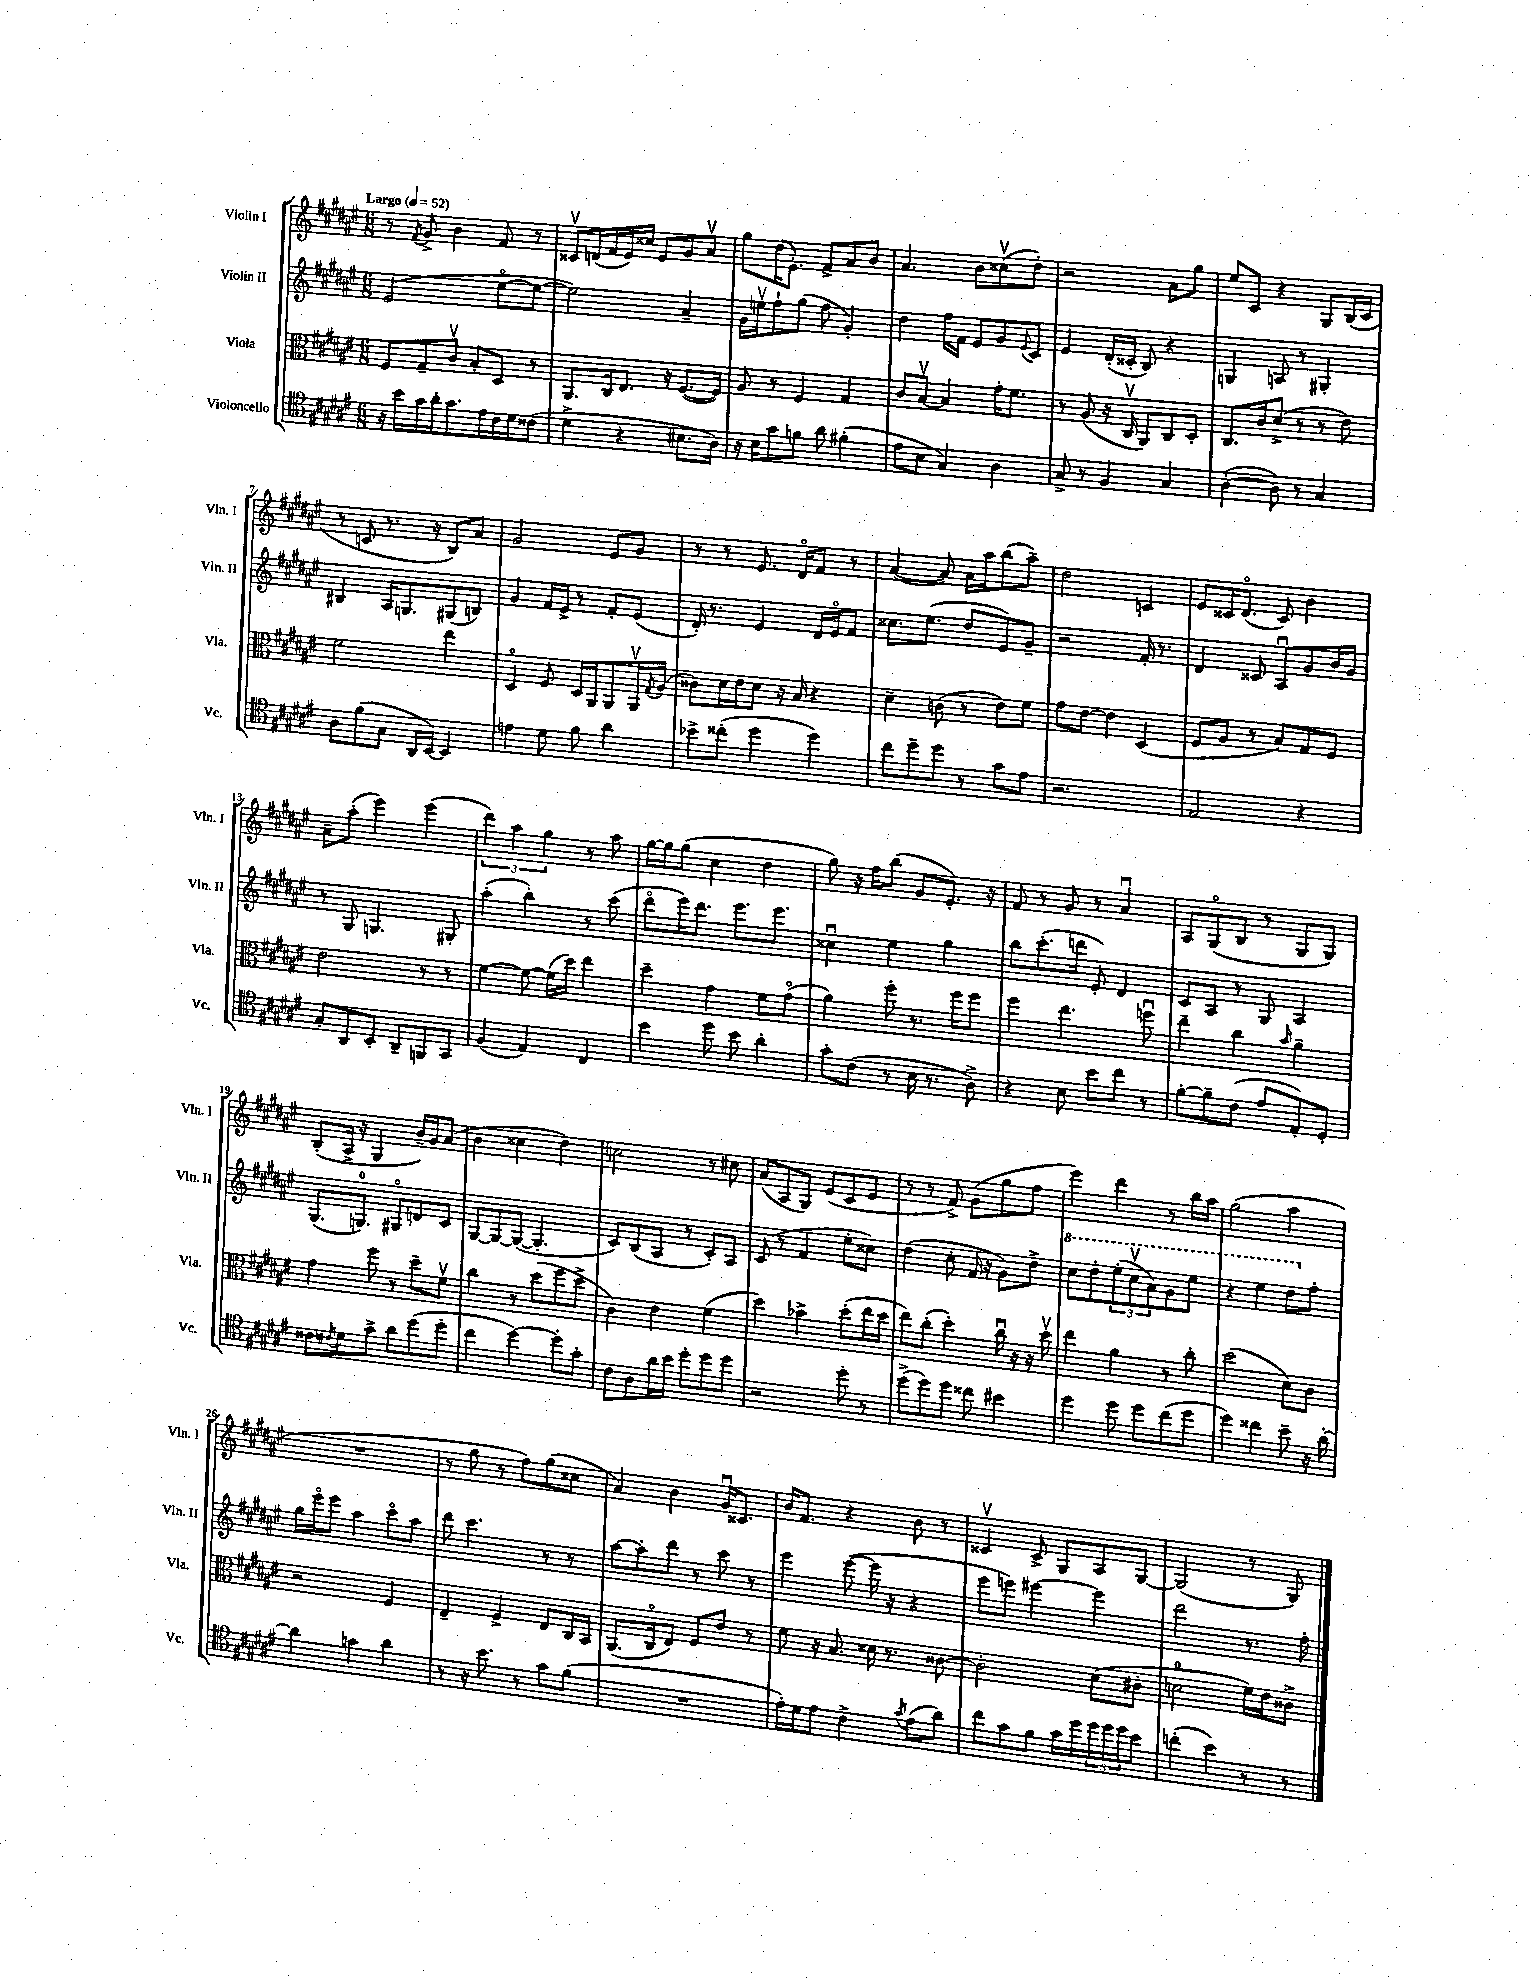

**kern	**kern	**kern	**kern
*part4	*part3	*part2	*part1
*staff4	*staff3	*staff2	*staff1
*I"Violoncello	*I"Viola	*I"Violin II	*I"Violin I
*I'Vc.	*I'Vla.	*I'Vln. II	*I'Vln. I
*clefC4	*clefC3	*clefG2	*clefG2
*k[f#c#g#d#a#e#]	*k[f#c#g#d#a#e#]	*k[f#c#g#d#a#e#]	*k[f#c#g#d#a#e#]
*M6/8	*M6/8	*M6/8	*M6/8
*MM52	*MM52	*MM52	*MM52
=1	=1	=1	=1
!	!	!	!LO:TX:a:B:t=Largo
16r	8F#/L	(2e#/	8r
16b\LL	.	.	.
.	.	.	8qf#/
16g#\	8G#~/	.	8g#^/
16a#'\J	.	.	.
8.g#\	8c#v/J	.	4b\
.	8B'/L	.	.
16e#\L	.	.	.
16c#\	8D#/J	[8ee#\L	8f#/
16d#\J	.	.	.
(8c##X\J	8r	8ee#\J_	8r
=2	=2	=2	=2
4d#^\	8.AA#/L	2ee#\])	8c##Xv/L
.	.	.	(16dn/L
.	16C#/k	.	16f#/
4r	8.E#/J	.	16e#/)
.	.	.	16cc##X/JJ
.	.	.	8e#/L
.	16r	.	.
8.B#X\L	([8.F#/L	4a#~/	8g#/
.	.	.	8a#v/J
16A#\Jk)	16F#/Jk])	.	.
=3	=3	=3	=3
16r	8A#/	16g#\LL	8gg#\L
16B\KL	.	16eenv\J	.
8g#\	8r	8ff#`\	(16dd#\K
.	.	.	8.e#'\J)
8fn\J	4F#/	(8gg#\J	.
8a#\	.	8ff#\	8f#^/L
(4f#X'\	4G#/	4g#'/)	8a#/
.	.	.	8b/J
=4	=4	=4	=4
8e#\L	8c#/L	4dd#\	4.a#/
8B\J	[8Bv/J	.	.
4G#/)	4B/]	16ff#\LL	.
.	.	16f#\JJ	.
.	.	8e#/L	8b\L
4A#\	16g#'\KL	8g#/	(8cc##Xv\
.	8.f#\J	.	.
.	.	8qqe#/	.
.	.	8c#/J	8dd#'\J)
=5	=5	=5	=5
8G#^/	8r	4e#/	2r
8r	(8A#/	.	.
4F#/	16r	(16d#'/LL	.
.	16C#v/	16c##X'/JJ	.
.	8AA#/L)	8B/)	.
4G#/	8C#/	4r	8a#\L
.	8D#'/J	.	8gg#\J
=6	=6	=6	=6
([4A#'\	8.C#/L	4Gn/	8ee#/L
.	.	.	8c#/J
.	16c#/k	.	.
8A#\])	(8d#^/J	8An/	4r
8r	8r	8r	.
4G#/	8r	4G#X'/	8G#/L
.	8e#\)	.	(16B/L
.	.	.	16c#/JJ
!!LO:LB:g=z
=7	=7	=7	=7
8A#\L	2f#\	4B#X/	8r
(8f#\	.	.	8cn/
8G#\J	.	16A#/KL	8.r
.	.	8.Gn/	.
16AA#/LL	.	.	.
[16BB/JJ)	.	.	16r
4BB/]	4ee#\	(8G#X/	8B/L)
.	.	8Bn/J)	8a#/J
=8	=8	=8	=8
4en\	4D#/	4g#/	2g#/
8d#\	8F#/	16f#/LL	.
.	.	16e#^/JJ	.
8f#\	16D#/LL	8r	.
.	16AA#/J	.	.
4a#\	8AA#/	8f#'/L	8e#/L
.	16AA#v/L	(8e#/J	8g#/J
.	8qG#/	.	.
.	(16A#/JJ	.	.
=9	=9	=9	=9
8b-X^\L	8c##X\L)	16d#'/)	8r
.	.	8.r	.
(8cc##X'\J	16d#\L	.	8r
.	16e#\J	.	.
4dd#\	8d#\J	4e#/	8.e#/
.	16r	.	.
.	16B/	.	16d#/KL
4dd#\)	4r	16d#/LL	8f#/J
.	.	16e#/J	.
.	.	8f#/J	8r
=10	=10	=10	=10
8cc#\L	4d#~\	8.cc##X\L	([4a#/
8dd#~\	.	.	.
.	.	(8.ee#\J	.
8dd#\J	(8cn\	.	8a#/])
8r	8r	8dd#/L	16a#\LL
.	.	.	16aa#\J
8g#\L	8e#\L)	8e#/)	(8bb\
8e#\J	8f#\J	8g#~/J	8aa#~\J)
=11	=11	=11	=11
2.r	8g#\L	2r	2dd#\
.	[8e#\J	.	.
.	4e#\]	.	.
.	(4D#/	16f#'/	4cn/
.	.	8.r	.
=12	=12	=12	=12
2E#/	8F#/L	4d#/	8e#/L
.	8A#/J	.	16c##X/K
.	.	.	(8.d#/J
.	8r	8c##X/	.
.	8B/L)	8A#u/L	8c##/)
4r	8G#/	8g#/	4b\
.	8F#/J	16b/L	.
.	.	16g#/JJ	.
!!LO:LB:g=z
=13	=13	=13	=13
8G#'/L	2e#\	8r	8a#~\L
8AA#/	.	8G#/	(8aa#'\J
8BB'/J	.	4.Gn/	4eee#\)
8AA#~/L	.	.	.
8FFn/	8r	.	(4eee#\
8GG#/J	8r	8G#X'/	.
=14	=14	=14	=14
(4F#/	[4f#\	(4aa#'\	6ddd#\)
.	.	.	6aa#\
4E#/)	8f#\_	4bb'\)	.
.	.	.	6gg#\
.	(16f#\LL]	.	.
.	16dd#\JJ)	.	.
4C#/	4ee#\	8r	8r
.	.	(8ccc#\	8aa#\
=15	=15	=15	=15
4b\	4dd#~\	8ddd#\L	[16gg#\LL
.	.	.	16gg#\J]
.	.	16eee#\K)	(8gg#\J
.	.	8.ddd#\J	.
8dd#\	4g#\	.	4cc#\
8b\	.	8.eee#\L	.
4a#'\	8f#\L	.	4dd#\
.	.	8.eee#\J	.
.	(8g#\J	.	.
=16	=16	=16	=16
8g#'\L	4a#\)	4cc##Xu\	8gg#\)
(8c#\J	.	.	16r
.	.	.	16ff#\KL
8r	8ff#'\	4ee#\	(8bb\J
16B\	8.r	.	8g#/L
8.r	.	.	.
.	.	4gg#\	8.e#'/J)
.	16ff#\KL	.	.
8A#^\)	8ff#\J	.	.
.	.	.	16r
=17	=17	=17	=17
4r	4ff#\	8bb\L	8f#/
.	.	(8.ccc#'\	8r
8B\	4.ee#\	.	8g#/
.	.	16dddn\Jk	.
8b\L	.	8e#'/)	8r
8cc#\J	.	4d#/	4a#u/
8r	8ffnu\	.	.
=18	=18	=18	=18
[8f#'\L	4ee#~\	8c#/L	8A#/L
8f#~\]	.	8A#/J	(8G#/
(8c#\J	4cc#\	8r	8B/J
8e#/L	.	8G#/	8r
.	16qqb/	.	.
8E#'/)	4a#~\	4A#/	8G#/L
8D#'/J	.	.	8G#/J)
!!LO:LB:g=z
=19	=19	=19	=19
8c##X\L	4g#\	(8.G#/L	(8B'/L
8qc#X/	.	.	.
8d#\	.	.	16A#^/Jk
.	.	8.Gn/J)	16r
8g#^\J	8ff#\	.	4G#/
8a#\L	8r	8G#X/L	.
(8dd#\	8dd#~\L	8dn/	16b~/LL)
.	.	.	16g#/J
8dd#'\J	8f#v\J	8c#/J	(8a#/J
=20	=20	=20	=20
4cc#\	4cc#\	[8G#/L	4b\
.	.	8G#/_	.
[4dd#\)	8r	(8G#/J_	4cc##X\
.	(8dd#\L	4.G#'/]	.
8dd#'\L]	8ff#\	.	4dd#\)
8g#'\J	8dd#^\J	.	.
=21	=21	=21	=21
8c#\L	4c#\)	8c#/L)	2ccn\
8A#\	.	(8B/	.
16a#\L	4e#\	8A#/J	.
16b\JJ	.	.	.
8dd#'\L	.	8r	.
8dd#\	(4f#\	8c#'/L)	8r
8dd#\J	.	8A#/J	8cc#X\
=22	=22	=22	=22
2r	4dd#\)	(8c#/	(8a#/L
.	.	8r	8A#/
.	4b-X^\	4f#/	8G#/J)
.	.	.	(8e#/L
8dd#'\	(8dd#'\L	8ee#'\L	8c#/
8r	16ee#\L	8cc##X\J)	8e#/J
.	16dd#\JJ	.	.
=23	=23	=23	=23
(8dd#^\L	8ee#\L)	(4dd#\	8r
8dd#\)	(8cc#'\J	.	8r
8dd#\J	4dd#'\)	8cc#'\	8f#^/)
8cc##X\	.	16f#/	(8g#\L
.	.	16r	.
4b#X\	16cc#u\	8g#\L)	8gg#\
.	16r	.	.
.	16r	8dd#^\J	8ff#\J
.	16dd#v\	.	.
=24	=24	=24	=24
*	*	*8va	*
4dd#\	4ee#\	8ccc#\L	4eee#\)
.	.	8ddd#'\	.
8dd#\	4a#\	(12eee#'\	4ddd#\
.	.	12ccc#v\	.
8dd#\L	.	.	.
.	.	12aa#\)	.
(8cc#\	8r	8gg#\	8r
8dd#\J	8cc#'\	8eee#\J	16bb\LL
.	.	.	16aa#\JJ
=25	=25	=25	=25
4dd#\)	(2dd#\	4r	(2gg#\
4cc##X\	.	4eee#\	.
8b~\	8d#\L)	8ddd#\L	4aa#\
*	*	*X8va	*
16r	8c#\J	8ff#'\J	.
[16a#'\	.	.	.
!!LO:LB:g=z
=26	=26	=26	=26
4a#\]	2r	16gg#\LL	2.r
.	.	16eee#\J	.
.	.	8eee#\J	.
4gn\	.	4aa#\	.
4a#\	4F#/	8ccc#\L	.
.	.	8aa#\J	.
=27	=27	=27	=27
8r	4E#~/	8ddd#\	8r
16r	.	4.ccc#\	8gg#\
8.b\	.	.	.
.	4F#^/	.	8r
8r	.	.	8ff#\L)
8g#\L	8E#/L	8r	(8gg#\
(8f#\J	16C#/L	8r	8cc##X\J
.	16BB/JJ	.	.
=28	=28	=28	=28
2.r	(8.AA#/L	[8aa#\L	4a#/)
.	.	8aa#'\]	.
.	16C#/k	.	.
.	8E#/J)	8ddd#\J	4b\
.	8F#/L	8r	.
.	8e#/J	8ccc#\	16g#u/KL
.	.	.	8.c##X/J
.	8r	8r	.
=29	=29	=29	=29
16e#'\LL)	8f#\	4eee#\	16b/KL
16d#\J	.	.	8.f#/J
8e#\J	16r	.	.
.	8.B/	.	.
4c#^\	.	([8eee#\	4r
.	16d##X\	16eee#\]	.
.	8.r	16r	.
8qg#/	.	.	.
(8e#\L	.	4r	8b\
8a#\J)	[8c##X\	.	8r
=30	=30	=30	=30
8cc#\L	2c##'\]	8eee#\L	4c##Xv/
8g#\	.	8eeen\J)	.
8f#\J	.	[4eee#X\	8c##^/
16g#\LL	.	.	8G#/L
16dd#\	.	.	.
24dd#\	(8d#\L	4eee#\]	8A#/
24dd#\	.	.	.
24dd#\J	.	.	.
8b\J	8c#X'\J	.	[8G#/J
=31	=31	=31	=31
(4ccn'\	2dn\	2ddd#\	(2G#/]
4b\)	.	.	.
8r	16f#\LL)	8.r	8r
.	16e#\J	.	.
8r	8c##X^\J	.	8G#/)
.	.	16ff#'\	.
==	==	==	==
*-	*-	*-	*-
